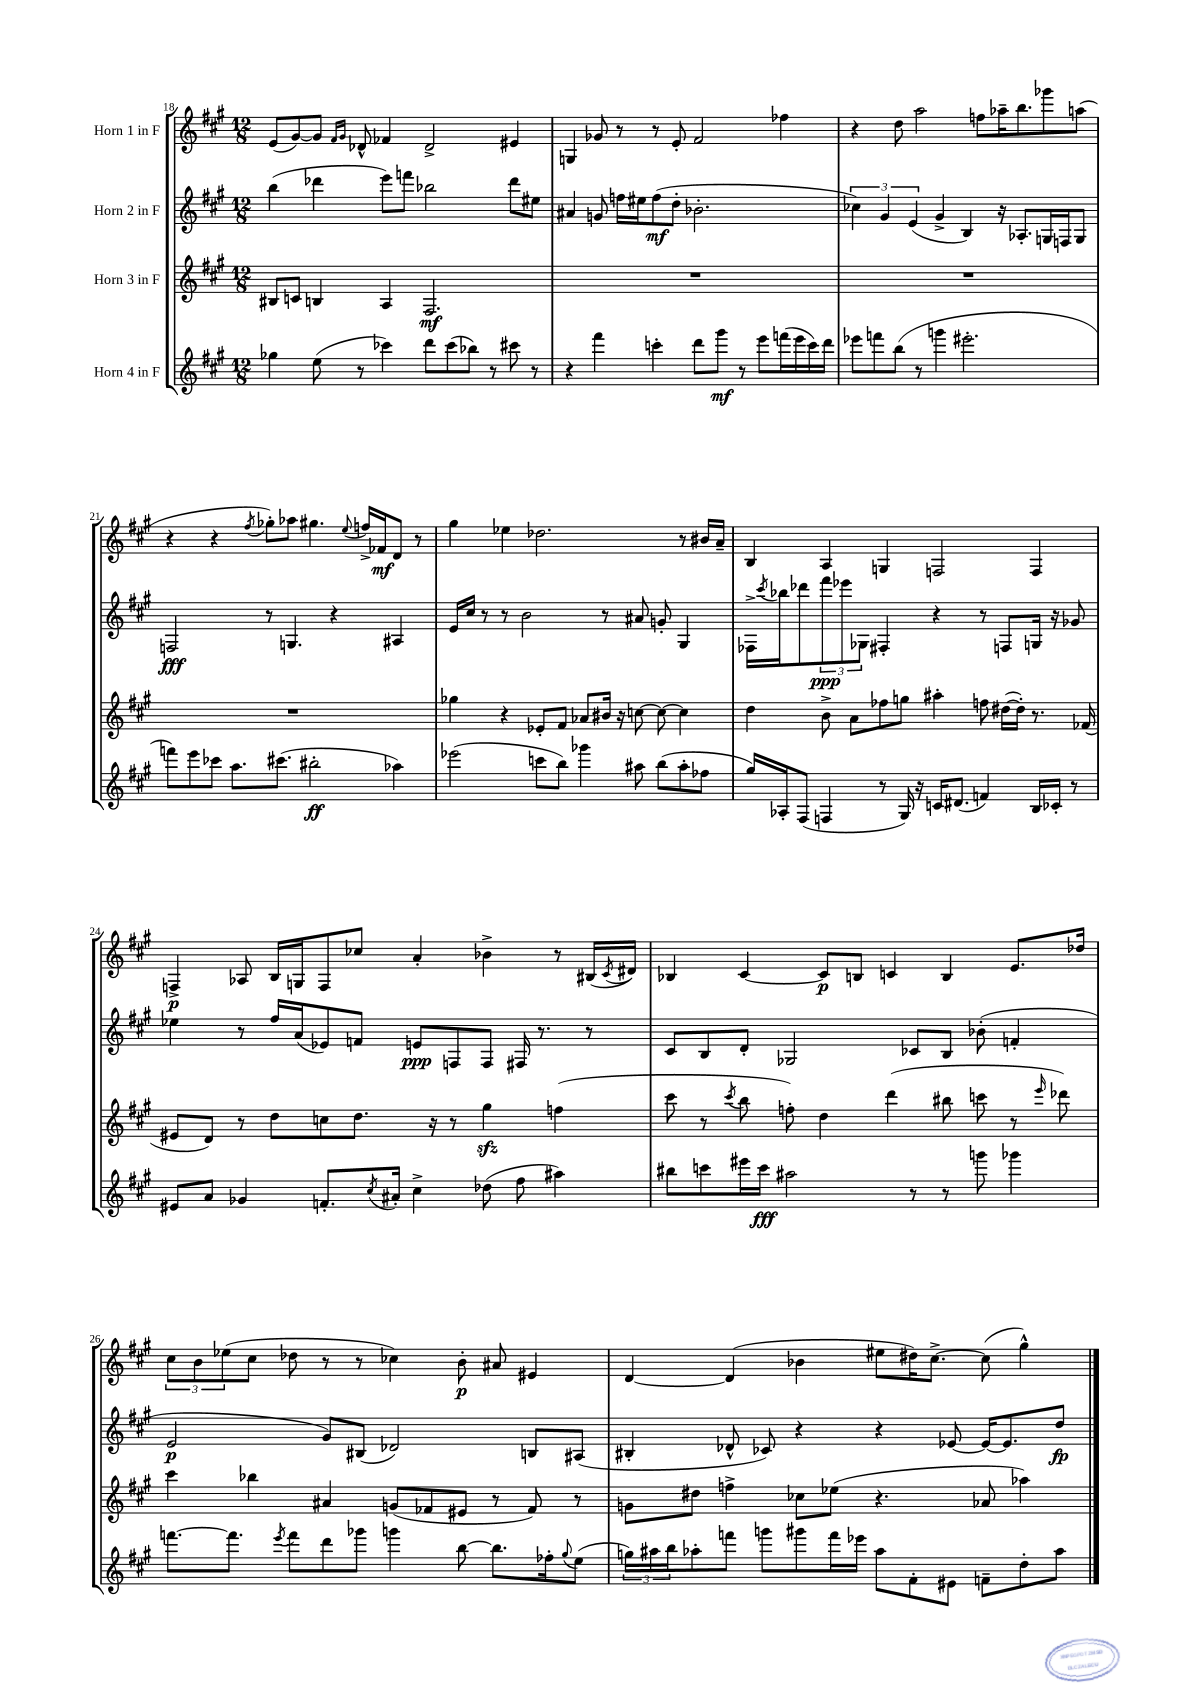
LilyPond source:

<<
\new StaffGroup <<
\new Staff = "s0" \with { instrumentName = "Horn 1 in F" } {
    \clef treble \key a \major \numericTimeSignature \time 12/8
    e'8( gis'8~) gis'8 \grace { fis'16 gis'16 } des'8-^ fes'4 des'2-> eis'4 |
    g4 ges'8 r8 r8 e'8-. fis'2 fes''4 |
    r4 d''8 a''2 f''8 aes''16-- b''8. ges'''8 a''8( |
    r4 r4 \acciaccatura { fis''8 } ges''8-.) aes''8 gis''4. \appoggiatura { e''8 } f''16-> fes'16\mf d'8 r8 |
    gis''4 ees''4 des''2. r8 bis'16 a'16-- |
    b4 a4 g4 f2 f4 |
    f4->\p aes8 b16 g16 f8 ces''8 a'4-. bes'4-> r8 bis16( \acciaccatura { cis'8 } dis'16) |
    bes4 cis'4~ cis'8\p b8 c'4 b4 e'8. des''16 |
    \tuplet 3/2 { cis''8 b'8 ees''8( } cis''8 des''8 r8 r8 ces''4) b'8-.\p ais'8 eis'4 |
    d'4~ d'4( bes'4 eis''8 dis''16) cis''8.~-> cis''8( gis''4-^) \bar "|." |
}
\new Staff = "s1" \with { instrumentName = "Horn 2 in F" } {
    \clef treble \key a \major \numericTimeSignature \time 12/8
    b''4( des'''4 e'''8) f'''8 bes''2 des'''8 eis''8 |
    ais'4 g'8 f''16 eis''16 f''8\mf( d''8-. bes'2.-. |
    \tuplet 3/2 { ces''4) gis'4 e'4( } gis'4-> b4) r16 aes8.-. g16 f16 g8 |
    f2\fff r8 g4. r4 ais4 |
    e'16 cis''16 r8 r8 b'2 r8 ais'8 g'8-. gis4 |
    fes16-> \acciaccatura { cis'''8 } bes''16 des'''8 \tuplet 3/2 { fis'''8\ppp ees'''8 ges8 } fis4-. r4 r8 f8 g16 r16 ges'8 |
    ees''4 r8 fis''16 a'16( ees'8) f'8 e'8\ppp f8 f8 fis16 r8. r8 |
    cis'8 b8 d'8-. ges2 ces'8 b8 bes'8-.( f'4-. |
    e'2\p gis'8) bis8( des'2) b8 ais8( |
    bis4-. des'8-^ ces'8) r4 r4 ees'8~ ees'16~ ees'8. d''8\fp \bar "|." |
}
\new Staff = "s2" \with { instrumentName = "Horn 3 in F" } {
    \clef treble \key a \major \numericTimeSignature \time 12/8
    bis8 c'8 b4 a4 fis2.\mf |
    R1. |
    R1. |
    R1. |
    ges''4 r4 ees'8-. fis'8 aes'8 bis'16 r16 c''8~ c''8~ c''4 |
    d''4 b'8-> a'8 fes''8 g''8 ais''4-. f''8 dis''16~( dis''16-.) r8. fes'16( |
    eis'8 d'8) r8 d''8 c''8 d''8. r16 r8 gis''4\sfz f''4( |
    cis'''8 r8 \acciaccatura { cis'''8 } b''8 f''8-.) d''4 d'''4( bis''8 c'''8 r8 \grace { e'''16 } des'''8) |
    cis'''4 bes''4 ais'4 g'8( fes'8 eis'8 r8 fes'8) r8 |
    g'8 dis''8 f''4-> ces''8 ees''8( r4. aes'8 aes''4) \bar "|." |
}
\new Staff = "s3" \with { instrumentName = "Horn 4 in F" } {
    \clef treble \key a \major \numericTimeSignature \time 12/8
    ges''4 e''8( r8 ces'''4) d'''8 ces'''8( bes''8) r8 cis'''8 r8 |
    r4 fis'''4 c'''4-. d'''8 gis'''8\mf r8 e'''8 f'''16( e'''16 c'''16) d'''16 |
    ees'''8 f'''8 b''8( r8 g'''4 eis'''2.-. |
    f'''8) e'''8 ces'''8 a''8. cis'''8.( bis''2-.\ff aes''4) |
    ees'''2( c'''8 b''8) ges'''4 ais''8 b''8( ais''8-. fes''8 |
    gis''16) aes16-. fis8( f4 r8 gis16) r16 c'16 dis'8.( f'4) b16 ces'16-. r8 |
    eis'8 a'8 ges'4 f'8.-. \acciaccatura { cis''8 } ais'16-. cis''4-> des''8( fis''8 ais''4) |
    bis''8 c'''8 eis'''16 c'''16\fff ais''2 r8 r8 g'''8 ges'''4 |
    f'''8.~ f'''8. \acciaccatura { e'''8 } f'''8 d'''8 ges'''8 g'''4 b''8~ b''8. fes''16-. \appoggiatura { gis''8 } e''8( |
    \tuplet 3/2 { g''16) ais''16 b''16 } aes''8-. f'''8 g'''8 gis'''8 f'''16 ees'''16 aes''8 fis'8-. eis'8 f'8-- d''8-. aes''8 \bar "|." |
}
>>
>>
\layout { \context { \Score currentBarNumber = #18 } }
